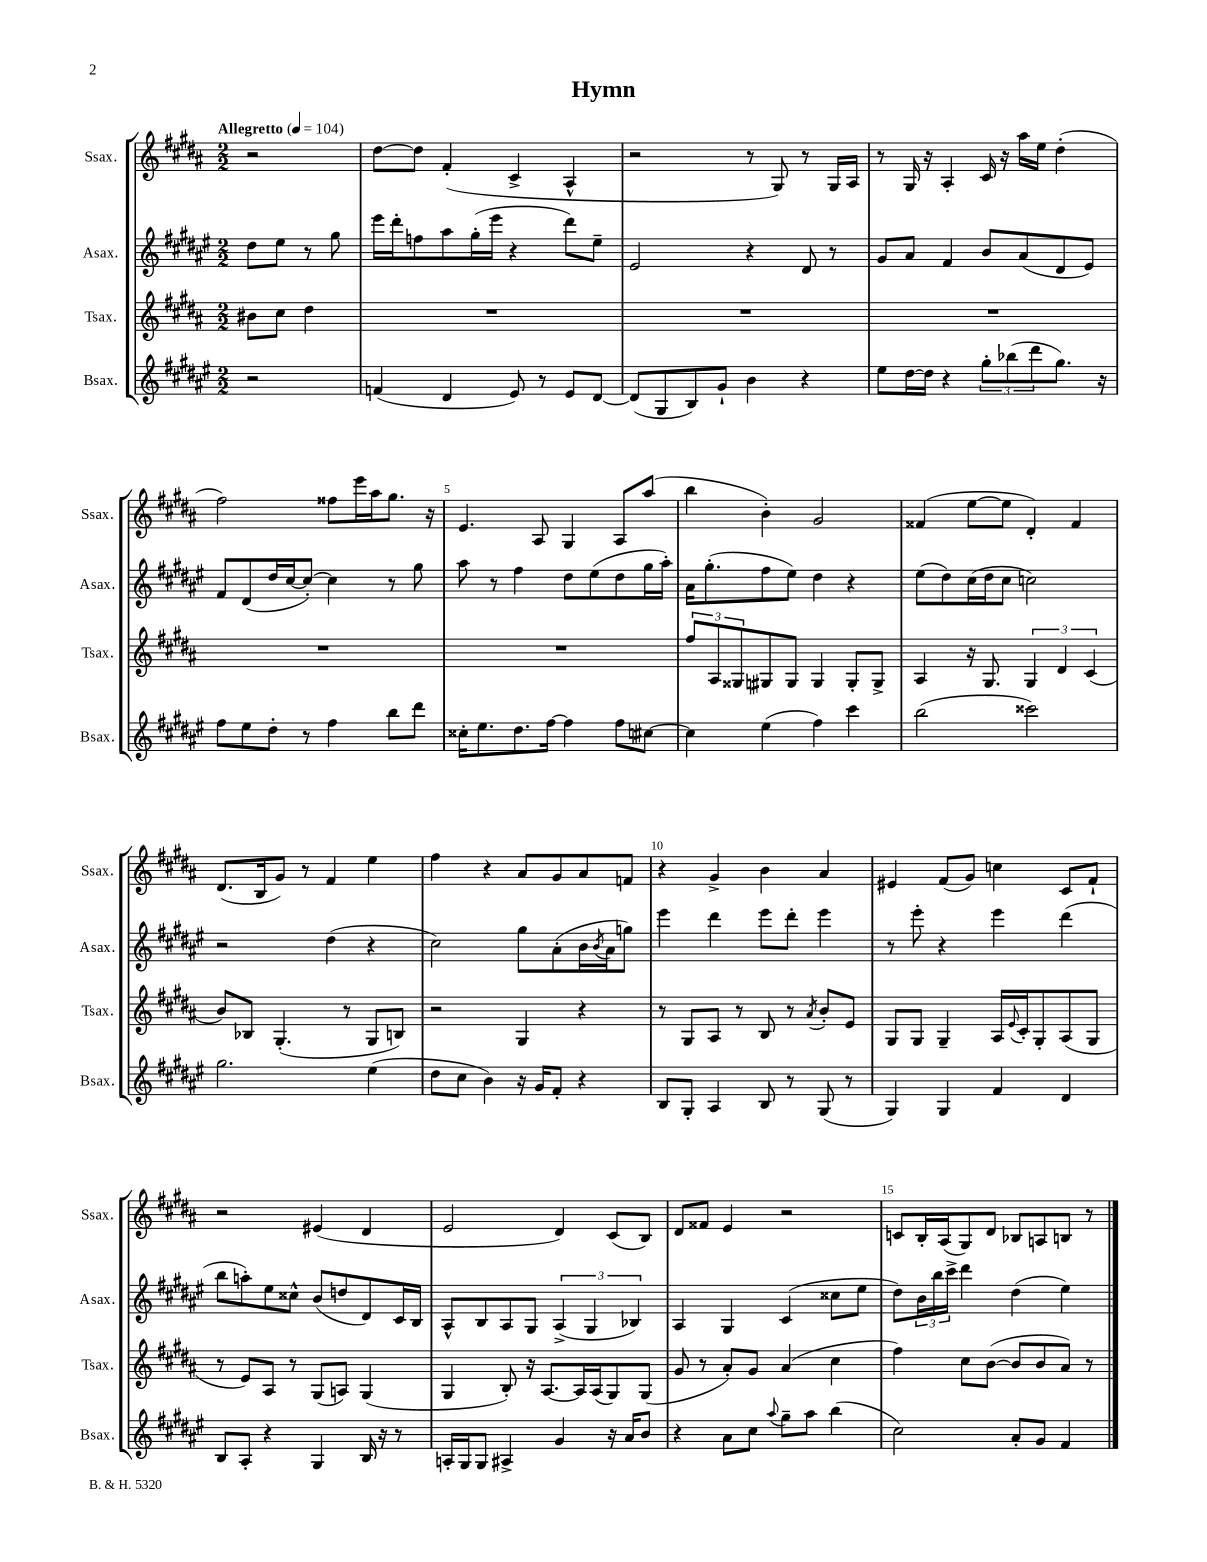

**kern	**kern	**kern	**kern
*part4	*part3	*part2	*part1
*staff4	*staff3	*staff2	*staff1
*I"Bsax.	*I"Tsax.	*I"Asax.	*I"Ssax.
*I'Bsax.	*I'Tsax.	*I'Asax.	*I'Ssax.
*clefG2	*clefG2	*clefG2	*clefG2
*k[f#c#g#d#a#e#]	*k[f#c#g#d#a#]	*k[f#c#g#d#a#e#]	*k[f#c#g#d#a#]
*M2/2	*M2/2	*M2/2	*M2/2
*MM104	*MM104	*MM104	*MM104
=	=	=	=
!	!	!	!LO:TX:a:B:t=Allegretto
2r	8b#X\L	8dd#\L	2r
.	8cc#\J	8ee#\J	.
.	4dd#\	8r	.
.	.	8gg#\	.
=1	=1	=1	=1
(4fn/	1r	16eee#\LL	[8dd#\L
.	.	16ddd#'\J	.
.	.	8ffn\	8dd#\J]
4d#/	.	8aa#\	(4f#'/
.	.	(16gg#'\L	.
.	.	16eee#\JJ	.
8e#/)	.	4r	4c#^/
8r	.	.	.
8e#/L	.	8ddd#\L)	4A#^^/
[8d#/J	.	8ee#~\J	.
=2	=2	=2	=2
(8d#/L]	1r	2e#/	2r
8G#/	.	.	.
8B/)	.	.	.
8g#`/J	.	.	.
4b\	.	4r	8r
.	.	.	8G#/)
4r	.	8d#/	8r
.	.	8r	16G#/LL
.	.	.	16A#/JJ
=3	=3	=3	=3
8ee#\L	1r	8g#/L	8r
[16dd#\L	.	8a#/J	16G#/
16dd#\JJ]	.	.	16r
4r	.	4f#/	4A#'/
12gg#'\L	.	8b/L	16c#/
.	.	.	16r
(12bb-X\	.	.	.
.	.	(8a#/	16aa#\LL
12ddd#\	.	.	.
.	.	.	16ee\JJ
8.gg#\J)	.	8d#/	(4dd#'\
.	.	8e#/J)	.
16r	.	.	.
!!LO:LB:g=z
=4	=4	=4	=4
8ff#\L	1r	8f#/L	2ff#\)
8ee#\	.	(8d#/	.
8dd#'\J	.	16dd#/L	.
.	.	[16cc#/J	.
8r	.	8cc#'/J_)	.
4ff#\	.	4cc#\]	8ff##X\L
.	.	.	16eee\L
.	.	.	16aa#\J
8bb\L	.	8r	8.gg#\J
8ddd#\J	.	8gg#\	.
.	.	.	16r
=5	=5	=5	=5
16cc##X'\KL	1r	8aa#\	4.e/
8.ee#\	.	.	.
.	.	8r	.
8.dd#\	.	4ff#\	.
.	.	.	8A#/
[16ff#\Jk	.	.	.
4ff#\]	.	8dd#\L	4G#/
.	.	(8ee#\	.
8ff#\L	.	8dd#\	8A#/L
[8cc#X\J	.	16gg#\L	(8aa#/J
.	.	16aa#'\JJ)	.
=6	=6	=6	=6
4cc#\]	12ff#/L	16a#\KL	4bb\
.	.	(8.gg#'\	.
.	12A#/	.	.
.	12G##X/	.	.
(4ee#\	8G#X/	8ff#\	4b'\)
.	8G#/J	8ee#\J)	.
4ff#\)	4G#/	4dd#\	2g#/
4ccc#\	8G#'/L	4r	.
.	8G#^/J	.	.
=7	=7	=7	=7
(2bb\	4A#/	(8ee#\L	(4f##X/
.	.	8dd#\)	.
.	16r	(16cc#\L	[8ee\L
.	8.G#/	16dd#\J	.
.	.	8cc#\J	8ee\J]
2ccc##X\)	6G#/	2ccn\)	4d#'/)
.	6d#/	.	.
.	.	.	4f##/
.	(6c#/	.	.
!!LO:LB:g=z
=8	=8	=8	=8
2.gg#\	8b/L)	2r	(8.d#/L
.	8B-X/J	.	.
.	.	.	16B/k
.	(4.G#'/	.	8g#/J)
.	.	.	8r
.	.	(4dd#\	4f#/
.	8r	.	.
(4ee#\	8G#/L	4r	4ee\
.	8Bn/J)	.	.
=9	=9	=9	=9
8dd#\L	2r	2cc#\)	4ff#\
8cc#\J	.	.	.
4b\)	.	.	4r
16r	4G#/	8gg#\L	8a#/L
16g#/KL	.	.	.
8f#'/J	.	(8a#'\	8g#/
4r	4r	16b\L	8a#/
.	.	8qb/	.
.	.	16a#\J	.
.	.	8ggn\J)	8fn/J
=10	=10	=10	=10
8B/L	8r	4eee#\	4r
8G#'/J	8G#/L	.	.
4A#/	8A#/J	4ddd#\	4g#^/
.	8r	.	.
8B/	8B/	8eee#\L	4b\
8r	8r	8ddd#'\J	.
.	8qa#/	.	.
(8G#/	8b'/L	4eee#\	4a#/
8r	8e/J	.	.
=11	=11	=11	=11
4G#/)	8G#/L	8r	4e#X/
.	8G#/J	8eee#'\	.
4G#/	4G#~/	4r	(8f#/L
.	.	.	8g#/J)
4f#/	16A#/LL	4eee#\	4ccn\
.	8qqe/	.	.
.	16c#'/J	.	.
.	8G#'/	.	.
4d#/	(8A#/	(4ddd#\	8c#/L
.	8G#/J	.	8f#`/J
!!LO:LB:g=z
=12	=12	=12	=12
8B/L	8r	8bb\L	2r
8A#'/J	8e/L)	8aan'\)	.
4r	8A#/J	8ee#\	.
.	8r	8cc##X^^\J	.
4G#/	(8G#/L	(8b/L	(4e#X/
.	8An/J)	8ddn/	.
16B/	(4G#/	8d#/)	4d#/
16r	.	.	.
8r	.	16c#/L	.
.	.	16B/JJ	.
=13	=13	=13	=13
16An'/LL	4G#/	8A#^^/L	2e/
16G#/J	.	.	.
8G#/J	.	8B/	.
4A#X^/	8B'/)	8A#/	.
.	16r	8G#/J	.
.	[8.A#/L	.	.
4g#/	.	(6A#^/	4d#/)
.	16A#/L]	.	.
.	.	6G#/	.
.	(16A#/J	.	.
16r	8G#/)	.	(8c#/L
16a#/KL	.	.	.
.	.	6B-X/)	.
8b/J	(8G#/J	.	8B/J)
=14	=14	=14	=14
4r	8g#/	4A#/	8d#/L
.	8r	.	8f##X/J
8a#\L	8a#'/L)	4G#/	4e/
8cc#\J	8g#/J	.	.
8qqaa#/	.	.	.
8gg#~\L	(4a#/	(4c#/	2r
8aa#\J	.	.	.
(4bb\	4cc#\	8cc##X\L	.
.	.	8ee#\J	.
=15	=15	=15	=15
2cc#\)	4ff#\)	8dd#\L)	8cn/L
.	.	24b\L	16B'/L
.	.	24bb\	.
.	.	.	(16A#/J
.	.	24ccc#^\JJ	.
.	8cc#\L	4ddd#\	8G#/)
.	([8b\J	.	8d#/J
8a#'/L	8b/L]	(4dd#\	8B-X/L
8g#/J	8b/	.	8An/
4f#/	8a#/J)	4ee#\)	8Bn/J
.	8r	.	8r
==	==	==	==
*-	*-	*-	*-
